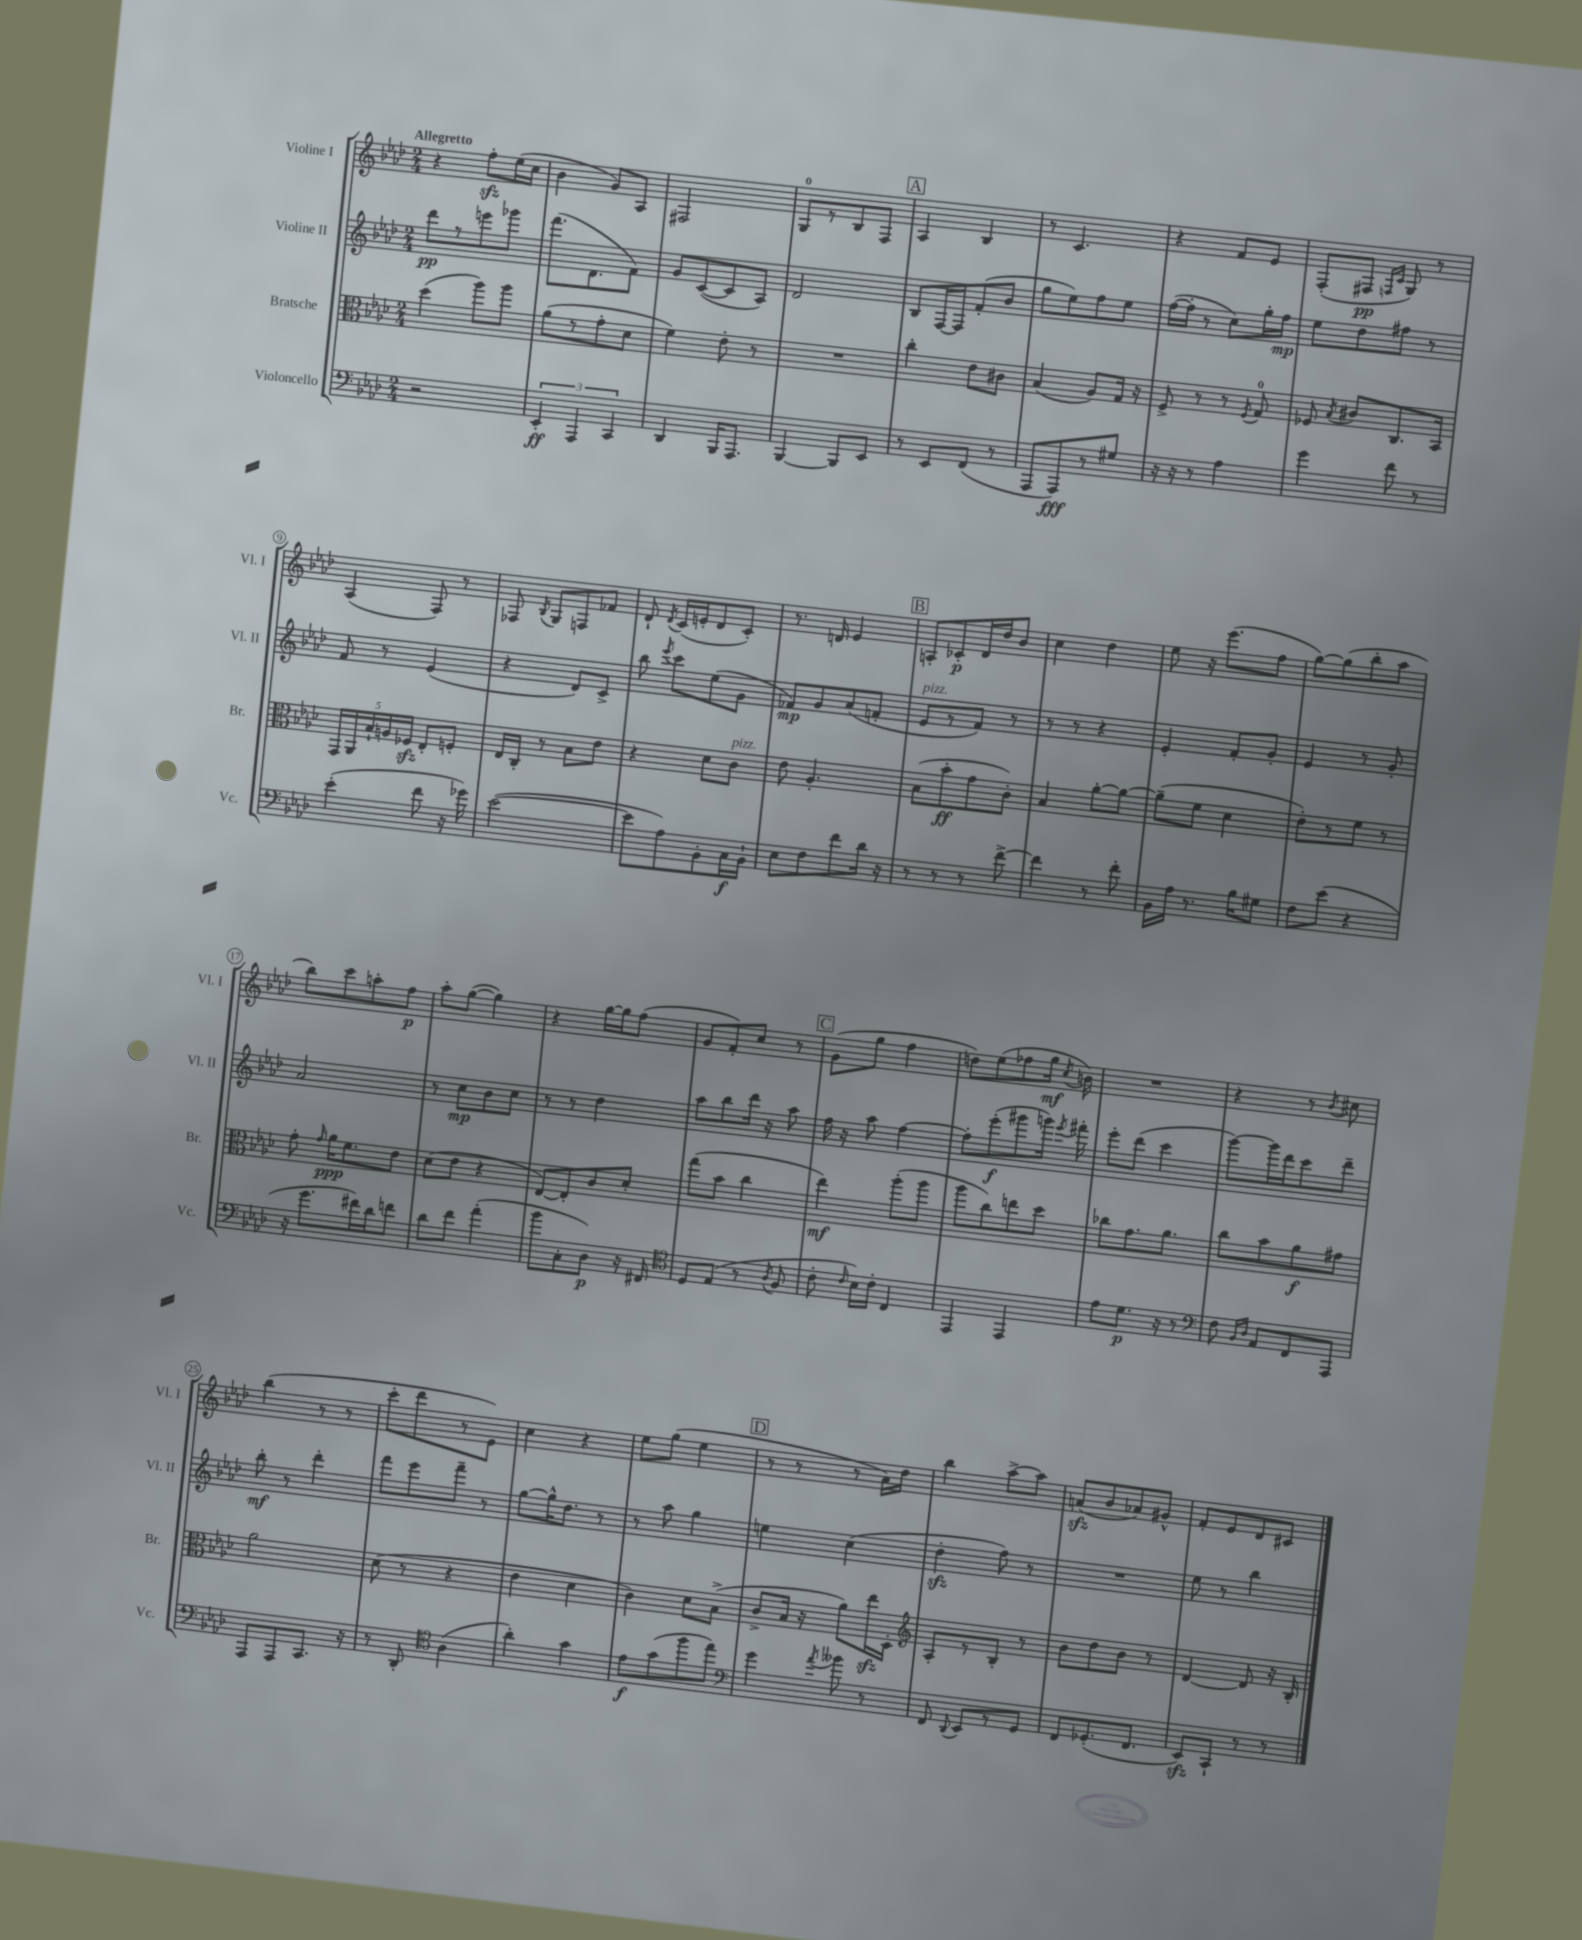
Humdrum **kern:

**kern	**kern	**kern	**kern
*staff4	*staff3	*staff2	*staff1
*clefF4	*clefC3	*clefG2	*clefG2
*k[b-e-a-d-]	*k[b-e-a-d-]	*k[b-e-a-d-]	*k[b-e-a-d-]
*M2/4	*M2/4	*M2/4	*M2/4
2r	(4dd-	8ddd-	4r
.	.	8r	.
.	8aa-)	8eee	8ff'
.	8aa-	8ggg-	(16ee-
.	.	.	16cc
=	=	=	=
6EE-'	(8a-	(8.fff	4b-
.	8r	.	.
6AAA-	.	.	.
.	.	8.d-	.
.	8g'	.	8g)
6CC	.	.	.
.	8d-	8f)	8A-
=	=	=	=
4DD-	4f)	8g	2F#
.	.	([8c	.
16BBB-	8e-'	8c]	.
8.AAA-	.	.	.
.	8r	8A-)	.
=	=	=	=
[4BBB-	2r	2d-	8G
.	.	.	8r
8BBB-]	.	.	8B-
8EE-	.	.	8F
=	=	=	=
8r	4cc'	8B-	4A-
8EE-	.	[16F	.
.	.	16F]	.
(8FF	8e-	(8f'	4B-
8r	8c#	8b-	.
=	=	=	=
8AAA-	(4B-	8gg	8r
8AAA-)	.	8ee-)	4.c
8r	8A-)	8ff	.
8G#	16G	8ee-	.
.	16r	.	.
=	=	=	=
16r	8F^	([16ff	4r
16r	.	16ff']	.
8r	8r	8r	.
4A-	8r	8cc)	8f
.	8qF	.	.
.	8G	16gg'	8e-
.	.	16ff	.
=	=	=	=
4g	8F-	8ee-	(8F'
.	8qB-	.	.
.	8c#	8dd-	8F#
.	.	.	16qqF
.	.	.	16qqc
8f	8.C	8ff#	8G)
8r	.	8r	8r
.	16BB-	.	.
=	=	=	=
(4e-'	20GG	8f	(4A-
.	20AA-	.	.
.	20B-`	.	.
.	.	8r	.
.	20A	.	.
.	20F-	.	.
8f	8E-'	(4e-	8F)
16r	8F'	.	8r
16g-)	.	.	.
=	=	=	=
([2e-	16E-	4r	8F-
.	16C'	.	.
.	.	.	8qB-
.	8r	.	8G
.	8B-	8d-)	8F
.	8e-	8c^	8f-
=	=	=	=
8e-]	4r	8bb-	8d-`
.	.	8qeee-	8qd-
8A-)	.	8ccc	(16c
.	.	.	16e'
8BB-'	8d-	(8ee-	8d-
16C	8c	8g	8c')
16BB-`	.	.	.
=	=	=	=
8E-	8e-	8f-)	8.r
8F	4.A-'	8g	.
.	.	.	16d
8f	.	(8a-	4e-
16d-	.	8f'	.
16r	.	.	.
=	=	=	=
8r	(8B-	8e-	8A'
8r	8b-'	8r	8c-'
8r	8g	8f)	16d-
.	.	.	16dd-
[8f^	8c')	8r	8b-
=	=	=	=
4f]	4B-	8r	4cc
.	.	8r	.
8r	[8a-'	4r	4dd-
8f'	8a-_	.	.
=	=	=	=
16BB-	(8a-~]	4e-'	8ee-
16A-	.	.	.
8.r	8f	.	16r
.	.	.	(8.eee-
.	4d-	8f'	.
16B-	.	.	.
8G#	.	8g'	8ff
=	=	=	=
8F	8e-')	4e-	[8gg)
(8e-	8r	.	(8gg]
4r	8f	8r	8bb-'
.	8r	8g'	8aa-
=	=	=	=
16r	8g'	2a-	8bb-)
8.g	.	.	.
.	16qqg	.	.
.	16a-	.	8ccc
.	8.f	.	.
16f#)	.	.	8aa'
16d-	.	.	.
8f	8e-	.	8ff
=	=	=	=
8d-	(8d-	8r	8aa-'
8f	8e-	8cc	([8gg
(4a-'	4r	8b-	4gg])
.	.	8cc	.
=	=	=	=
8b-	[8E-)	8r	4r
8C'	8E-']	8r	.
8D-)	8c	4dd-	[16gg
.	.	.	16gg]
16r	8d-'	.	(8ff
16FF#	.	.	.
=	=	=	=
*clefC4	*	*	*
8D-	(8gg	8aa-	8g
(8E-	8b-	8bb-	8f')
8r	4cc	16ddd-	8cc
.	.	16r	.
8qA-	.	.	.
8F	.	8aa-	8r
=	=	=	=
8c'	4ee-)	16ff	(8g
.	.	16r	.
16qqc	.	.	.
16B-)	.	8aa-	8gg
16c'	.	.	.
4C	(8aa-'	[4ff	4ff
.	8aa-	.	.
=	=	=	=
4EE-	8aa-	8ff']	8dd)
.	8cc)	(8eee-'	(8ee-
4EE-	8ee	8ggg#	8ff-
.	8dd-	16ggg)	16gg
.	.	8qeee-	8qcc
.	.	16fff#'	16b)
=	=	=	=
8e-	8cc-	8eee-'	2r
8.d-	8.g	(8ddd-	.
.	.	4ccc	.
16r	8.a-	.	.
8r	.	.	.
=	=	=	=
*clefF4	*	*	*
8F	8cc	[8ggg)	4r
16qqBB-	.	.	.
16qqD-	.	.	.
8AA-	8b-	16ggg]	.
.	.	16ddd-	.
8FF	8a-	8ccc	8r
.	.	.	8qb-
8AAA-	8g#	8ddd-~	8cc#
=	=	=	=
8AAA-	2a-	8bb-'	(4bb-
8AAA-	.	8r	.
8.CC	.	4ddd-'	8r
.	.	.	8r
16r	.	.	.
=	=	=	=
8r	(8d-	8fff	8ccc'
8DD-'	8r	8eee-	8ddd-
*clefC4	*	*	*
(4A-	4r	8fff~	8r
.	.	8r	8e-)
=	=	=	=
4a-')	4e-	[8gg	4cc
.	.	16gg^^]	.
.	.	8.dd-	.
4g	4d-	.	4r
.	.	8r	.
=	=	=	=
8e-	4c)	8r	8ee-
(8g	.	8aa-	(8gg
8ff	8d-	4gg	4ee-
8ee-)	(8B-^	.	.
=	=	=	=
*clefF4	*	*	*
4g	8c^	4ee	8r
.	16B-	.	8r
.	16r	.	.
8qa-	.	.	.
8b--	8a-)	(4cc	8r
8r	16ee-	.	16a-)
.	16D-'	.	16dd-
=	=	=	=
*	*clefG2	*	*
8FF	8A-'	4dd-'	4bb-
8qqDD-	.	.	.
8EE-	8r	.	.
8r	8B-'	8ff)	[8aa-^
8GG	8r	8r	8aa-]
=	=	=	=
8FF	8b-	2r	(8a
(8.GG-'	8dd-	.	8b-
.	8b-	.	8a-)
8.FF	.	.	.
.	8r	.	8g#^^
=	=	=	=
8EE-)	[4d-	8ee-	8f'
8CC`	.	8r	8e-
8r	8d-]	4bb-	8d-
8r	16r	.	8c#
.	16B-'	.	.
==	==	==	==
*-	*-	*-	*-
